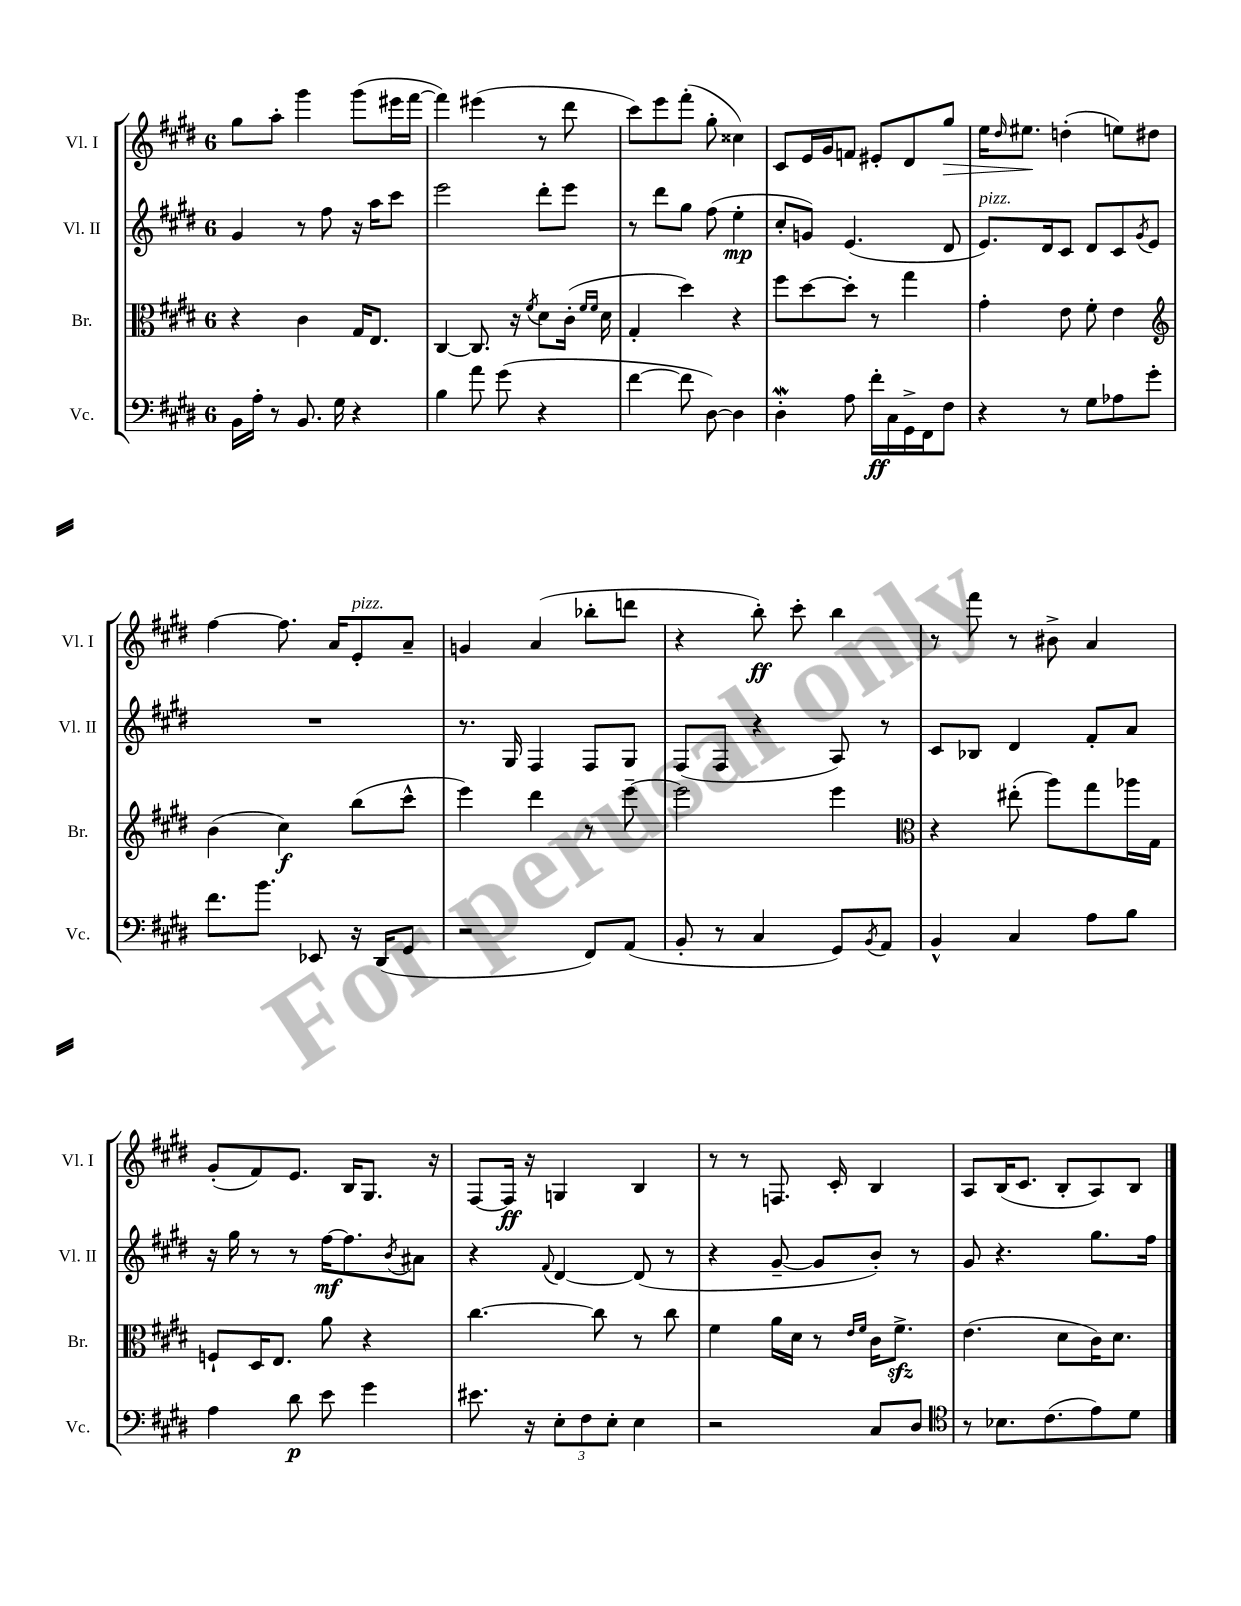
<<
\new StaffGroup <<
\new Staff = "s0" \with { instrumentName = "Vl. I" shortInstrumentName = "Vl. I" } {
    \clef treble \key e \major \once \override Staff.TimeSignature.style = #'single-digit \time 6/8
    gis''8 a''8-. gis'''4 gis'''8( eis'''16 fis'''16~ |
    fis'''4) eis'''4( r8 dis'''8 |
    cis'''8) e'''8 fis'''8-.( gis''8-. cisis''4) |
    cis'8 e'16 gis'16 f'8 eis'8-. dis'8 gis''8\> |
    e''16 \grace { dis''16 } eis''8.\! d''4-.( e''8) dis''8 |
    fis''4~ fis''8. a'16 e'8-.^\markup { \italic "pizz." } a'8-- |
    g'4 a'4( bes''8-. d'''8 |
    r4 b''8-.\ff) cis'''8-. b''4 |
    r8 fis'''8 r8 bis'8-> a'4 |
    gis'8-.( fis'8) e'8. b16 gis8. r16 |
    fis8~ fis16\ff r16 g4 b4 |
    r8 r8 f8. cis'16-. b4 |
    a8 b16( cis'8. b8-. a8) b8 \bar "|." |
}
\new Staff = "s1" \with { instrumentName = "Vl. II" shortInstrumentName = "Vl. II" } {
    \clef treble \key e \major \once \override Staff.TimeSignature.style = #'single-digit \time 6/8
    gis'4 r8 fis''8 r16 a''16 cis'''8 |
    e'''2 dis'''8-. e'''8 |
    r8 dis'''8 gis''8 fis''8( e''4-.\mp |
    cis''8-. g'8) e'4.( dis'8 |
    e'8.^\markup { \italic "pizz." }) dis'16 cis'8 dis'8 cis'8 \acciaccatura { gis'8 } e'8 |
    R2. |
    r8. gis16 fis4 fis8 gis8 |
    fis8( fis8 r4 a8) r8 |
    cis'8 bes8 dis'4 fis'8-. a'8 |
    r16 gis''16 r8 r8 fis''16~\mf fis''8. \acciaccatura { b'8 } ais'8 |
    r4 \appoggiatura { fis'8 } dis'4~ dis'8( r8 |
    r4 gis'8~-- gis'8 b'8-.) r8 |
    gis'8 r4. gis''8. fis''16 \bar "|." |
}
\new Staff = "s2" \with { instrumentName = "Br." shortInstrumentName = "Br." } {
    \clef alto \key e \major \once \override Staff.TimeSignature.style = #'single-digit \time 6/8
    r4 cis'4 gis16 e8. |
    cis4~ cis8. r16 \acciaccatura { fis'8 } dis'8 cis'16-.( \grace { fis'16 fis'16 } dis'16 |
    gis4-. dis''4) r4 |
    fis''8 dis''8~ dis''8-. r8 gis''4 |
    gis'4-. e'8 fis'8-. e'4 |
    \clef treble b'4( cis''4\f) b''8( cis'''8-^ |
    e'''4) dis'''4 r8 e'''8~-- |
    e'''2 e'''4 |
    \clef alto r4 eis''8-.( a''8) gis''8 aes''16 gis16 |
    f8-! dis16 e8. a'8 r4 |
    cis''4.~ cis''8 r8 cis''8 |
    fis'4 a'16 dis'16 r8 \grace { e'16 fis'16 } cis'16 fis'8.->\sfz |
    e'4.( dis'8 cis'16) dis'8. \bar "|." |
}
\new Staff = "s3" \with { instrumentName = "Vc." shortInstrumentName = "Vc." } {
    \clef bass \key e \major \once \override Staff.TimeSignature.style = #'single-digit \time 6/8
    b,16 a16-. r8 b,8. gis16 r4 |
    b4 a'8 gis'8( r4 |
    fis'4~ fis'8 dis8~) dis4 |
    dis4-.\mordent a8 fis'16-.\ff cis16 gis,16-> fis,16 fis8 |
    r4 r8 gis8 aes8 gis'8-. |
    fis'8. b'8. ees,8 r16 dis,16( gis,8 |
    r2 fis,8) a,8( |
    b,8-. r8 cis4 gis,8) \acciaccatura { b,8 } a,8 |
    b,4-^ cis4 a8 b8 |
    a4 dis'8\p e'8 gis'4 |
    eis'8. r16 \tuplet 3/2 { e8-. fis8 e8-. } e4 |
    r2 cis8 dis8 |
    \clef tenor r8 bes8. cis'8.( e'8) dis'8 \bar "|." |
}
>>
>>
\layout { \context { \Score \remove "Bar_number_engraver" } }
